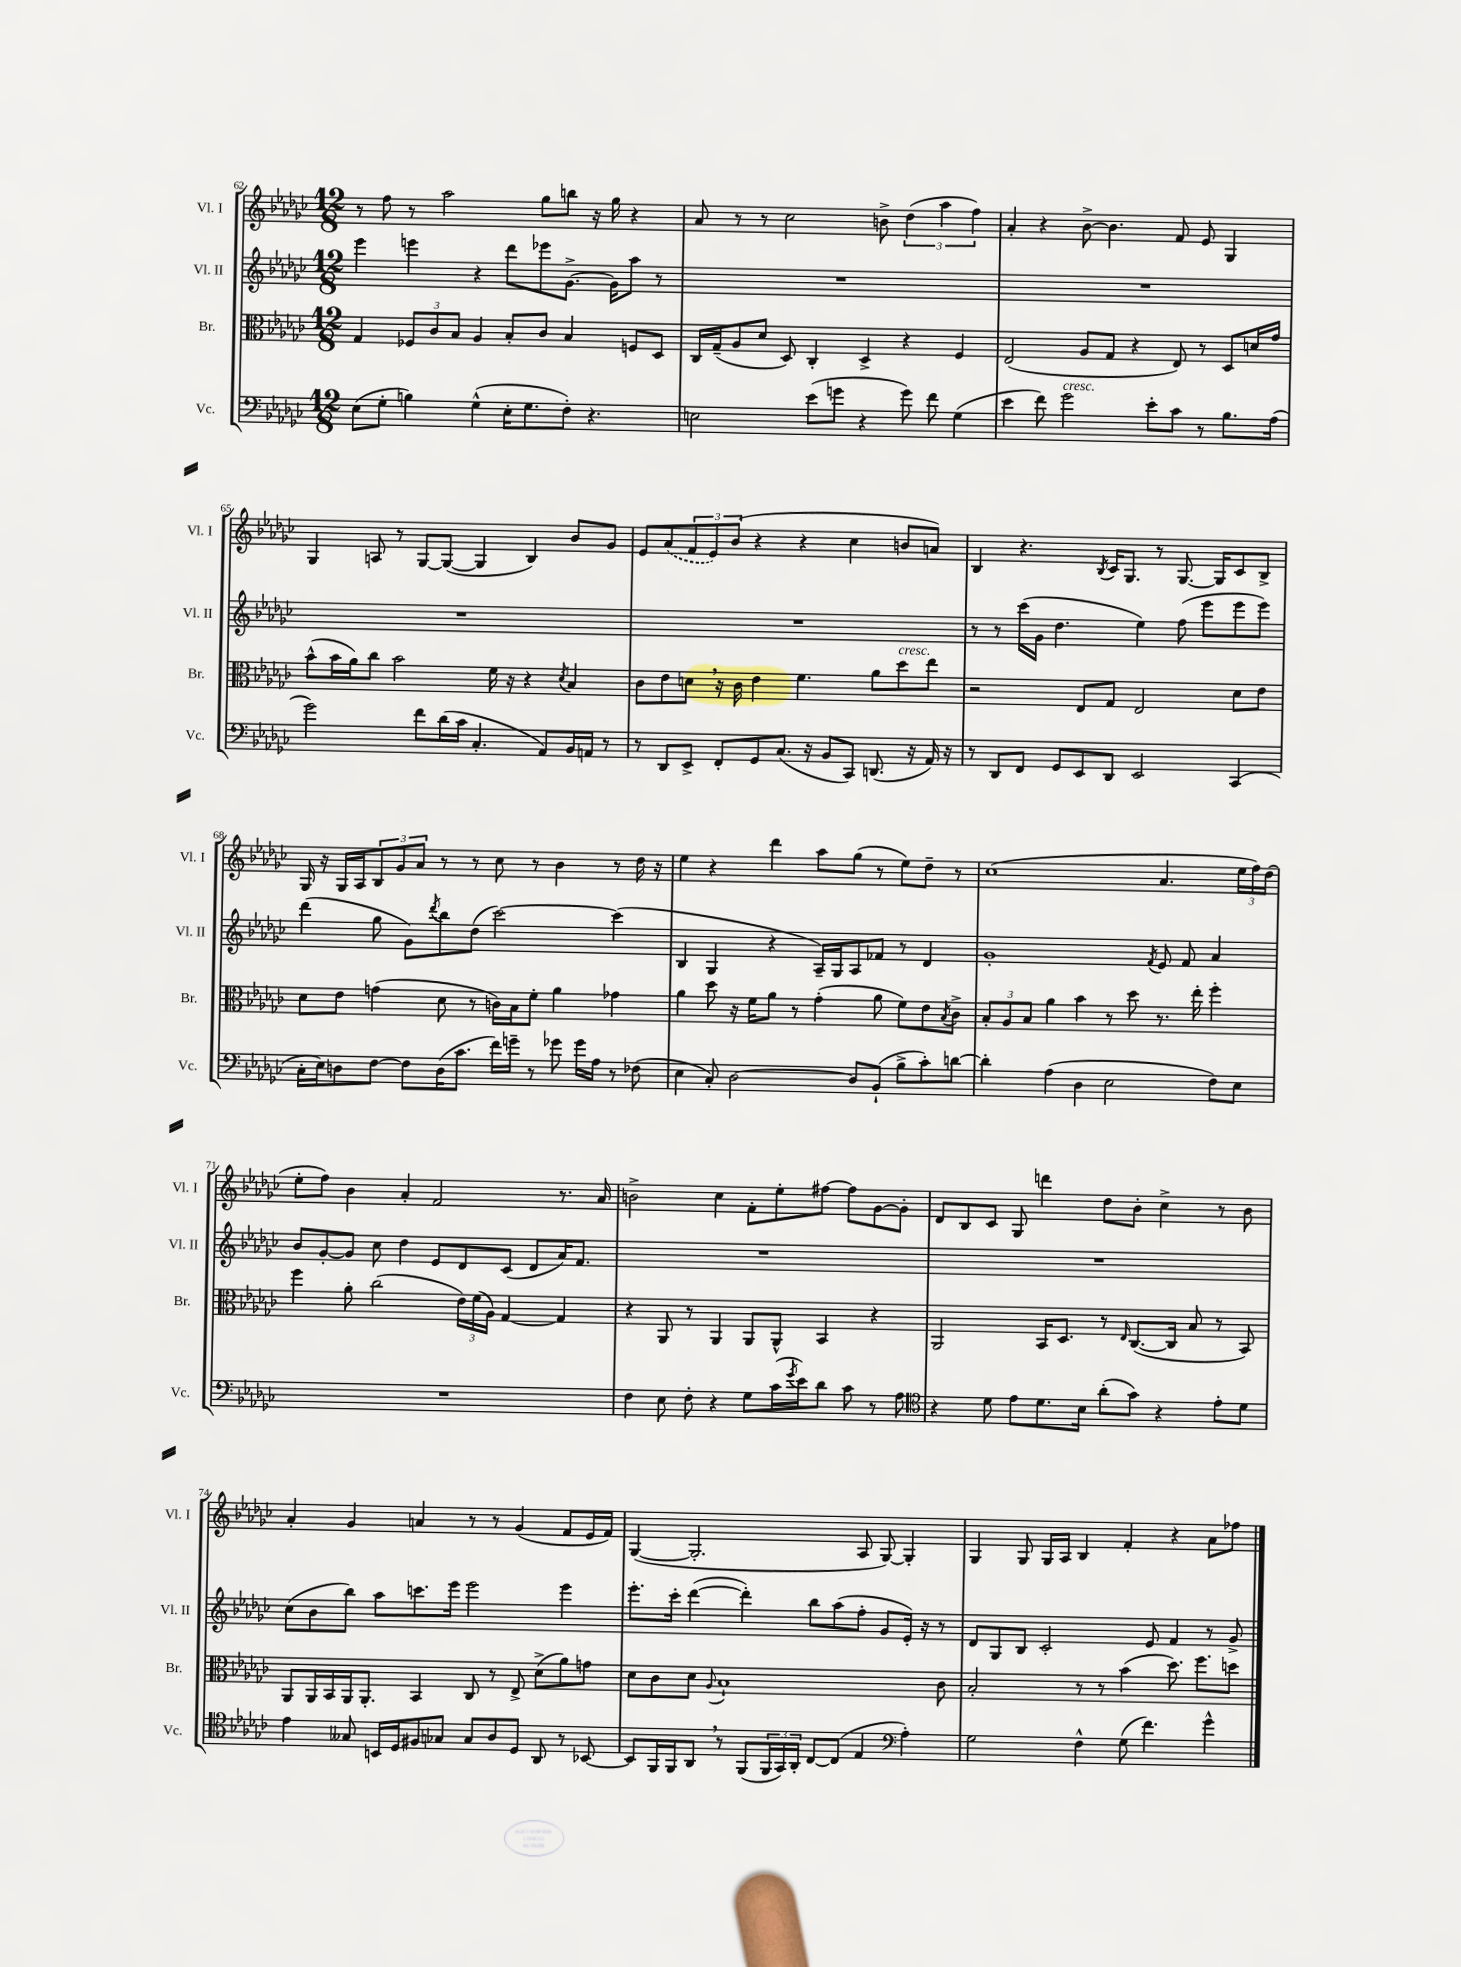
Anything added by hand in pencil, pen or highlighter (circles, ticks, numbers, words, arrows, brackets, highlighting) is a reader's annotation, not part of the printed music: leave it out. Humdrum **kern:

**kern	**kern	**kern	**kern
*part4	*part3	*part2	*part1
*staff4	*staff3	*staff2	*staff1
*I"Vc.	*I"Br.	*I"Vl. II	*I"Vl. I
*I'Vc.	*I'Br.	*I'Vl. II	*I'Vl. I
*clefF4	*clefC3	*clefG2	*clefG2
*k[b-e-a-d-g-c-]	*k[b-e-a-d-g-c-]	*k[b-e-a-d-g-c-]	*k[b-e-a-d-g-c-]
*M12/8	*M12/8	*M12/8	*M12/8
=62	=62	=62	=62
(8E-\L	4G-/	4eee-\	8r
8G-'\J	.	.	8ff\
4Bn\)	12F-X/L	4eeen\	8r
.	12c-/	.	.
.	.	.	2aa-\
.	12B-/J	.	.
(4G-^^\	4A-/	4r	.
16E-'\KL	8B-'/L	8ddd-\L	.
8.G-\	.	.	.
.	8c-/J	8eee-X\	8gg-\L
8F'\J)	4B-/	[8.g-^\J	8bbn\J
4.r	.	.	16r
.	.	16g-\KL]	16gg-\
.	8Fn/L	8aa-\J	4r
.	8D-/J	8r	.
=63	=63	=63	=63
2En\	16C-/LL	1.r	8a-/
.	(16G-~/J	.	.
.	8A-/	.	8r
.	8d-/J	.	8r
.	8D-/)	.	2cc-\
(8e-\L	4C-'/	.	.
8gn\J	.	.	.
4r	4D-^/	.	.
.	.	.	8bn^\
8g\)	4r	.	(6dd-\
8f\	.	.	.
.	.	.	6aa-\
(4G-\	4F/	.	.
.	.	.	6ff\)
=64	=64	=64	=64
4e-\	(2E-/	1.r	4a-'/
8f\)	.	.	4r
!LO:TX:a:i:t=cresc.	!	!	!
2g-\	.	.	.
.	8A-/L	.	[8b-^\
.	8G-/J	.	4.b-\]
.	4r	.	.
8e-'\L	.	.	.
8c-\J	8E-/)	.	8f/
8r	8r	.	8e-/
8.B-\L	8D-/L	.	4G-/
.	16dn/L	.	.
(16A-\Jk	16g-/JJ	.	.
!!LO:LB:g=z
=65	=65	=65	=65
2g-\)	(8b-^^\L	1.r	4G-/
.	16b-\L	.	.
.	16a-\J)	.	.
.	8cc-\J	.	8An/
.	2b-\	.	8r
8f\L	.	.	[8G-/L
(16d-\L	.	.	(8G-/J_
16c-\JJ	.	.	.
4.C-'/	.	.	4G-/]
.	16f\	.	.
.	16r	.	.
.	4r	.	4B-/)
8AA-/L)	.	.	.
.	8qd-/	.	.
16BB-/L	4B-/	.	8b-/L
16AAn/JJ	.	.	.
8r	.	.	8g-/J
=66	=66	=66	=66
8r	8c-\L	1.r	8e-/L
8DD-/L	8e-\	.	(8a-/
8EE-^/J	8dn,\J	.	12f/
.	.	.	12e-/)
8FF'/L	16r	.	.
.	.	.	(12b-/J
.	16c-\	.	.
8GG-/	4e-\	.	4r
(8.C-/J	.	.	.
.	4.f\	.	4r
16r	.	.	.
8BB-/L	.	.	.
8CC-/J)	.	.	4cc-\
(8.DDn/	8a-\L	.	.
!	!LO:TX:a:i:t=cresc.	!	!
.	8dd-\	.	8bn/L
16r	.	.	.
16AA-/)	8ee-\J	.	8an/J)
16r	.	.	.
=67	=67	=67	=67
8r	2r	8r	4B-/
8DD-/L	.	8r	.
8FF/J	.	(16ccc-\LL	4.r
.	.	16g-\JJ	.
8GG-/L	.	4.dd-\	.
8EE-/	8E-/L	.	.
.	.	.	8qB-/
8DD-/J	8G-/J	.	16c-/KL
.	.	.	8.G-/J
2EE-/	2E-/	4ee-\)	.
.	.	.	8r
.	.	(8ff\	[8.G-/
.	.	8eee-\L	.
.	.	.	16G-/KL]
(4CC-/	8d-\L	8eee-\	8c-/
.	8e-\J	8eee-\J)	8B-^/J
!!LO:LB:g=z
=68	=68	=68	=68
16C-'\LL	8d-\L	(4ddd-\	16G-/
16E-\J)	.	.	16r
8Dn\	8e-\J	.	16G-/LL
.	.	.	16A-/J
[8F\J	(4gn\	8gg-\	12B-/
.	.	.	12g-/
8F\L]	.	8g-\L)	.
.	.	.	12a-/J
.	.	8qddd-/	.
(16D\K	8d-\	8bb-\	8r
8.c-\J	.	.	.
.	8r	(8dd-\J	8r
16f\LL)	16cn\LL)	[2ccc-\)	8cc-\
16gn~\JJ	16B-\J	.	.
8r	8f'\J	.	8r
8g-X\	4a-\	.	4b-\
16g-\LL	.	.	.
16A-\JJ	.	.	.
8r	4g-X\	(4ccc-\]	8r
(8F-X\	.	.	16dd-\
.	.	.	16r
=69	=69	=69	=69
4E-\	4a-\	4B-/	4ee-\
8C-'/)	8dd-\	4G-/	4r
[2D-\	16r	.	.
.	16f\KL	.	.
.	8a-\J	4r	4ddd-\
.	8r	.	.
.	(4g-'\	16A-~/LL)	8aa-\L
.	.	16G-/J	.
8D-/L]	.	8A-/	(8gg-\J
(8BB-`/J	8a-\	8f-X/J	8r
8B-^\L	8f\L)	8r	8ee-\L)
8c-'\)	8e-\	4d-/	8dd-~\J
.	8qB-/	.	.
[8dn\J	8c-^\J	.	8r
=70	=70	=70	=70
4d'\]	12B-'/L	1g-'	(1cc-
.	12A-/	.	.
.	12B-/J	.	.
(4A-\	4a-\	.	.
4D-\	4b-\	.	.
2E-\	8r	.	.
.	8dd-\	.	.
.	.	8qf/	.
.	8.r	8e-/	4.a-/
.	.	8f/	.
.	16ee-'\	.	.
8F\L)	4ff'\	4a-/	.
8E-\J	.	.	24ee-\LL
.	.	.	24ff\)
.	.	.	(24dd-\JJ
!!LO:LB:g=z
=71	=71	=71	=71
1.r	4ff\	8b-/L	8ee-'\L
.	.	[8g-'/	8ff\J)
.	8a-'\	8g-/J]	4b-\
.	(2cc-\	8cc-\	.
.	.	4dd-\	4a-'/
.	.	8e-/L	2f/
.	24e-\LL)	8d-/	.
.	(24f\	.	.
.	24A-\JJ)	.	.
.	[4G-/	(8c-/J	.
.	.	8d-/L	.
.	4G-/]	16a-/K)	8.r
.	.	8.f/J	.
.	.	.	16a-/
=72	=72	=72	=72
4F\	4r	1.r	2bn^\
8E-\	8AA-/	.	.
8F'\	8r	.	.
4r	4AA-/	.	4cc-\
8G-\L	8AA-/L	.	8f'\L
(16c-\L	8AA-^^/J	.	8ee-'\
8qg-/	.	.	.
16e-\J)	.	.	.
8d-\J	4BB-/	.	[8ff#X\J
8c-\	.	.	8ff#\L]
8r	4r	.	[8g-\
8A-\	.	.	8g-'\J]
=73	=73	=73	=73
*clefC4	*	*	*
4r	2AA-/	1.r	8d-/L
.	.	.	8B-/
8d-\	.	.	8c-/J
8e-\L	.	.	8G-/
8.d-\	16BB-/KL	.	4dddn\
.	8.D-/J	.	.
16B-\Jk	.	.	.
(8a-'\L	8r	.	8dd-\L
.	16qqE-/	.	.
8g-\J)	([8.C-/L	.	8b-'\J
4r	.	.	4cc-^\
.	16C-/Jk]	.	.
.	8B-/	.	.
8e-'\L	8r	.	8r
8d-\J	8BB-/)	.	8b-\
!!LO:LB:g=z
=74	=74	=74	=74
4e-\	8AA-/L	(8cc-\L	4a-'/
.	16AA-/L	8b-\	.
.	16BB-/	.	.
8G--X/	16AA-/J	8bb-\J)	4g-/
.	8.AA-'/J	.	.
16BBn/LL	.	8aa-\L	.
16D-/J	.	.	.
8F#X/	4BB-/	8.cccn\	4an/
8G-X/J	.	.	.
.	.	16eee-\Jk	.
8G-/L	8C-/	2eee-\	8r
8A-/	8r	.	8r
8D-/J	8E-^/	.	(4g-/
8AA-/	(8d-^\L	.	.
8r	8a-\)	4eee-\	8f/L
[8BB-X/	8gn\J	.	16e-/L
.	.	.	16f/JJ)
=75	=75	=75	=75
8BB-/L]	8d-\L	8.eee-'\L	([4G-/
16FF/L	8c-\	.	.
16FF/J	.	16ccc-'\Jk	.
8AA-,/J	8d-\J	([4ddd-\	2.G-'/]
.	8qqA-/	.	.
8r	1B-`	.	.
(8FF/L	.	4ddd-'\])	.
24FF/L	.	.	.
24GG-/)	.	.	.
24AA-'/JJ	.	.	.
[8C-/L	.	8bb-\L	.
(8C-/J]	.	(8aa-\	.
4E-/	.	8ff'\J	8A-/
.	.	8g-/L	[8G-/)
*clefF4	*	*	*
4A-'\)	.	16e-'/Jk)	4G-'/]
.	.	16r	.
.	8c-\	8r	.
=76	=76	=76	=76
2G-\	2B-'/	8d-/L	4G-/
.	.	8G-/	.
.	.	8B-/J	8G-/
.	.	2c-'/	16G-/LL
.	.	.	16A-/JJ
4F^^\	8r	.	4B-/
.	8r	.	.
(8G-\	(4b-\	.	4f'/
4.f\)	.	8e-/	.
.	8.dd-\)	4f/	4r
.	8.ff\L	.	.
4g-^^\	.	8r	8a-\L
.	8ddn\J	8g-^/	8ff-X\J
==	==	==	==
*-	*-	*-	*-
